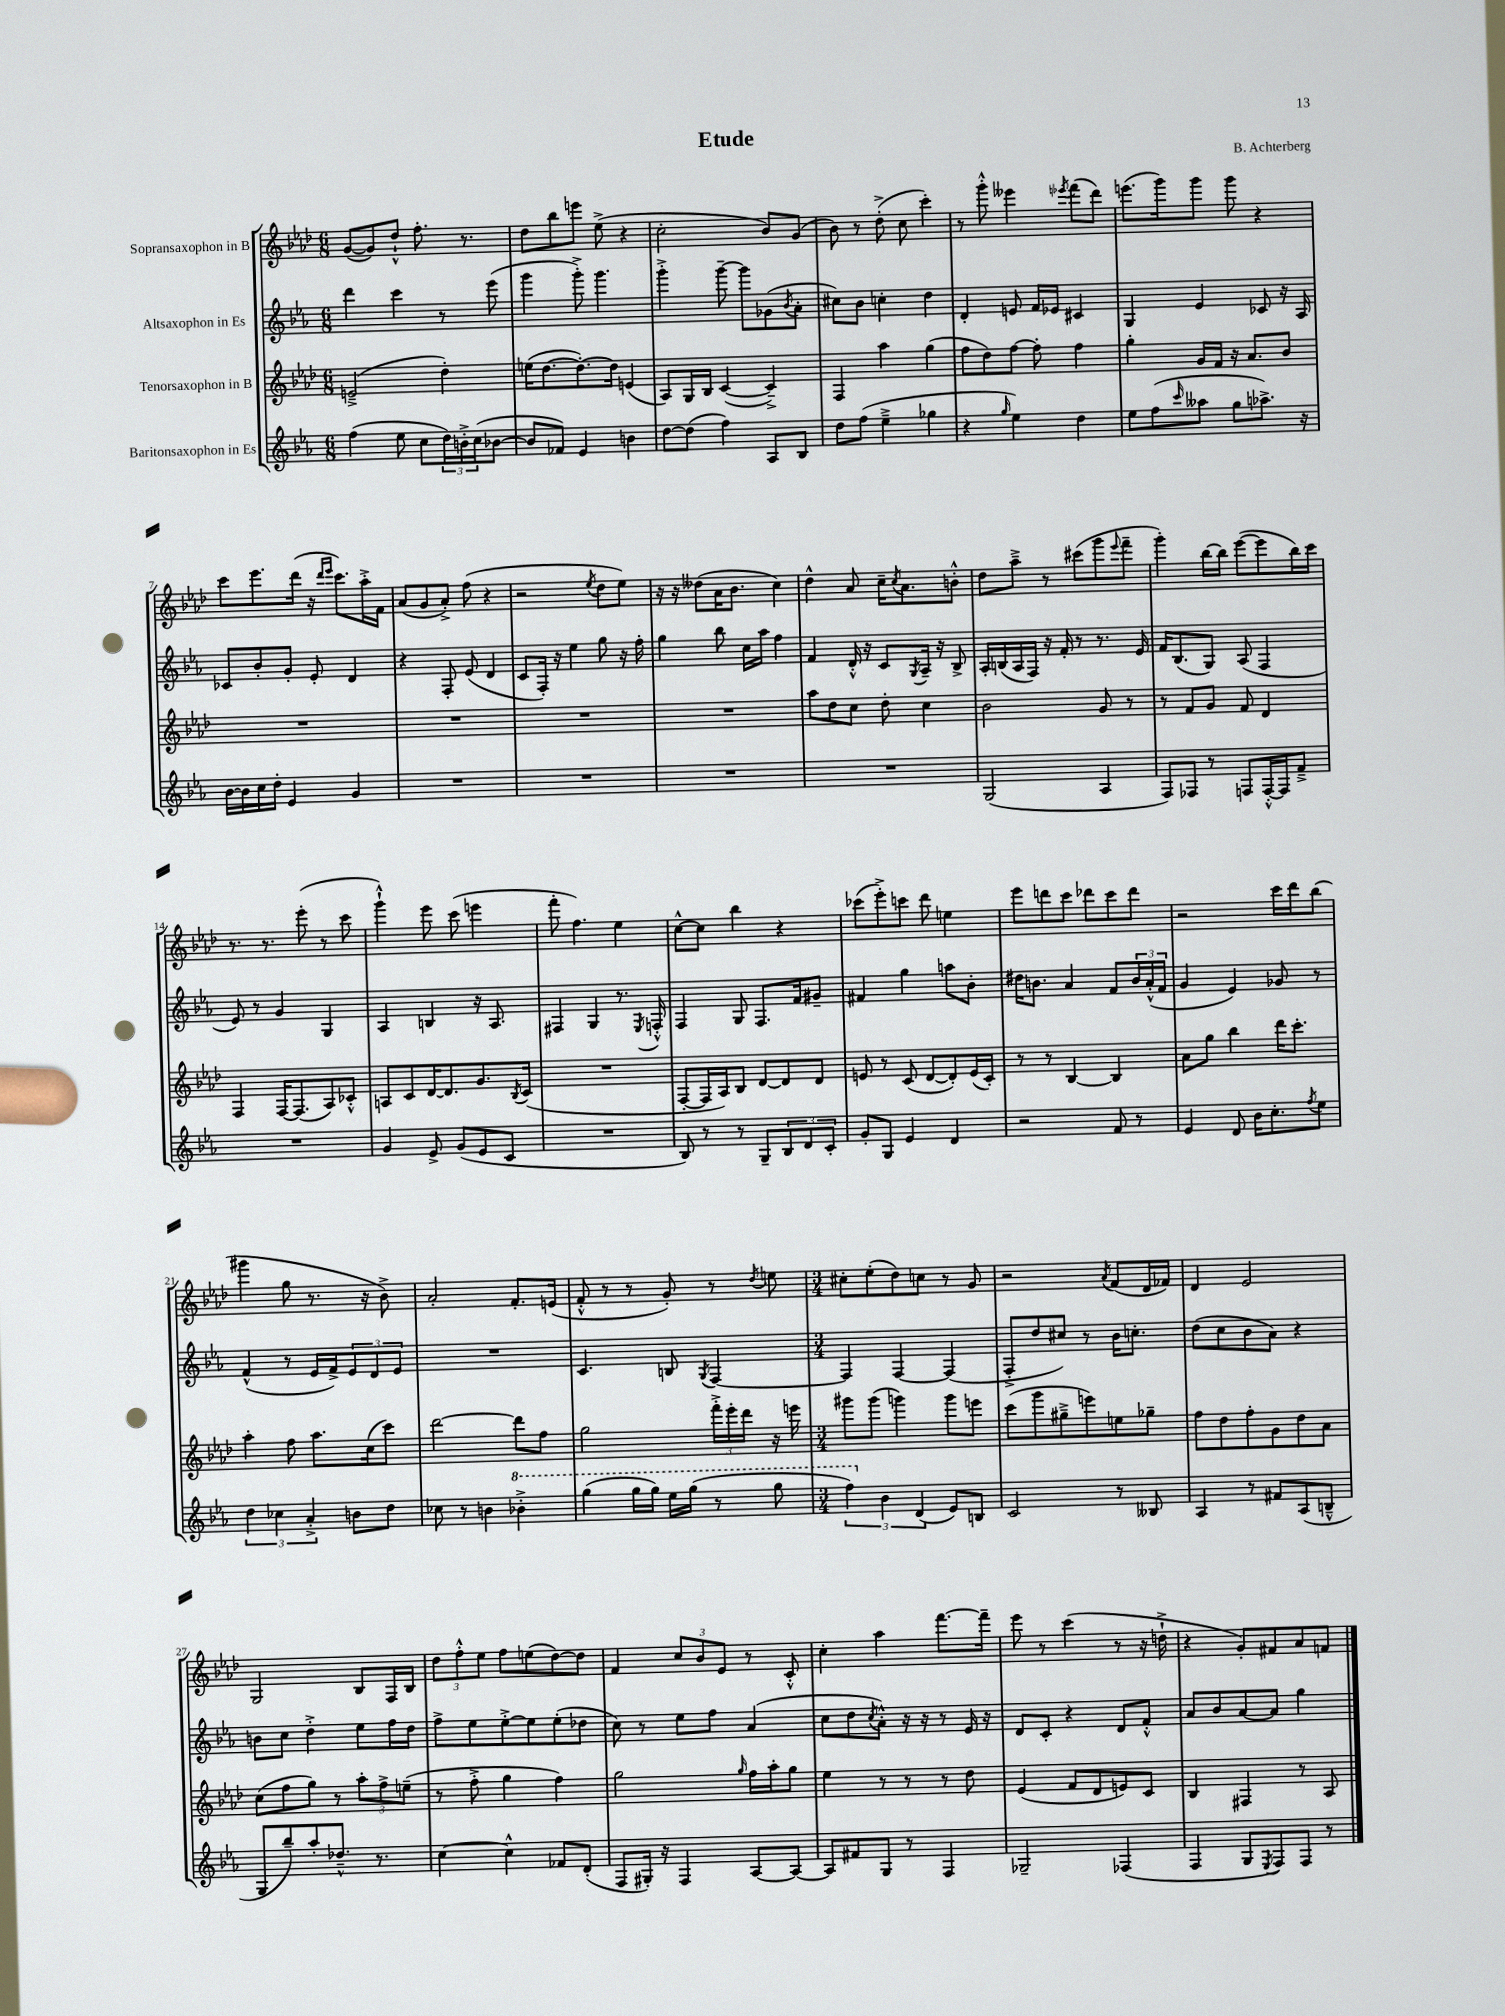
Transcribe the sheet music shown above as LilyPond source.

\header { title = "Etude" composer = "B. Achterberg" }
<<
\new StaffGroup <<
\new Staff = "s0" \with { instrumentName = "Sopransaxophon in B" } {
    \clef treble \key aes \major \numericTimeSignature \time 6/8
    g'8~( g'8) des''8-!-^ f''8.-. r8. |
    des''8 bes''8 e'''8 ees''8->( r4 |
    c''2-. bes'8) g'8( |
    bes'8) r8 des''8-.->( c''8 c'''4-.) |
    r8 g'''8-.-^ eeses'''4 \acciaccatura { ees'''8 } f'''8( des'''8) |
    e'''8.( g'''16) g'''8 g'''8 r4 |
    c'''8 ees'''8. des'''16( r16 \grace { des'''16 ees'''16 } c'''8.) aes''16-.-> f'16 |
    aes'8( g'8 aes'8-.->) f''8( r4 |
    r2 \acciaccatura { ees''8 } des''8 ees''8) |
    r16 r16 deses''8( aes'16 bes'8. c''4) |
    des''4-^ aes'8 c''16-- \acciaccatura { c''8 } aes'8. b'8-.-^ |
    des''8 aes''8---> r8 cis'''8( g'''8 \appoggiatura { ees'''8 } f'''8-- |
    g'''4-.) bes''16~ bes''16 ees'''8~( ees'''8 bes''16) c'''16 |
    r8. r8. ees'''8-.( r8 c'''8 |
    g'''4-!-^) ees'''8 c'''8( e'''4 |
    f'''8-. f''4.) ees''4 |
    c''8~-^ c''8 bes''4 r4 |
    ces'''8( ees'''8-.->) c'''8 des'''8 e''4 |
    ees'''8 d'''8 c'''8 des'''8 c'''8 des'''8 |
    r2 c'''16 des'''16 bes''8( |
    gis'''4 g''8 r8. r16 bes'8->) |
    aes'2-. f'8.-. e'16( |
    f'8-.-^ r8 r8 g'8-.) r8 \acciaccatura { des''8 } e''8 |
    \numericTimeSignature \time 3/4 cis''8-. ees''8-.( des''8) c''8 r8 g'8 |
    r2 \acciaccatura { aes'8 } f'8( des'16 fes'16) |
    des'4 ees'2 |
    g2 bes8 f16 bes16 |
    \tuplet 3/2 { des''8 f''8-.-^ ees''8 } f''8 e''8( des''8~) des''8 |
    f'4 \tuplet 3/2 { c''8 bes'8 ees'8 } r8 c'8-.-^ |
    c''4-. aes''4 f'''8.~ f'''16-- |
    ees'''8 r8 c'''4( r8 r16 d''16-!-> |
    r4 g'8-.) fis'8 aes'8 f'8 \bar "|." |
}
\new Staff = "s1" \with { instrumentName = "Altsaxophon in Es" } {
    \clef treble \key ees \major \numericTimeSignature \time 6/8
    d'''4 c'''4 r8 ees'''8( |
    g'''4 g'''8-.->) g'''4. |
    g'''4-.-> g'''8~-- g'''8 ges'8( \acciaccatura { bes'8 } aes'8-. |
    cis''8) bes'8 c''4-. d''4 |
    d'4-. e'8 f'16 ees'16 cis'4 |
    g4 ees'4 ces'8 r16 aes16 |
    ces'8 bes'8-. g'8-. ees'8-. d'4 |
    r4 f8-. ees'8( d'4 |
    c'8 f16-.) r16 ees''4 g''8 r16 f''16-. |
    g''4 bes''8 c''16 aes''16 f''4 |
    f'4 d'16-.-^ r16 c'8 \acciaccatura { g8 } aes16-- r16 bes8-> |
    aes16-. b16( aes16 f16) r16 f'16-. r8 r8. ees'16 |
    f'16 bes8.( g8) aes8( f4 |
    ees'8) r8 g'4 g4 |
    aes4 b4 r16 aes8. |
    fis4 g4 r8. \acciaccatura { ees8 } f16-.-^ |
    f4 g8 f8. f'16 gis'8-- |
    fis'4 g''4 a''8 bes'8-. |
    dis''16 b'8. aes'4 f'8 \tuplet 3/2 { b'16 aes'16-.-^( f'16 } |
    g'4 ees'4) ges'8 r8 |
    f'4-^( r8 ees'16 f'16->) \tuplet 3/2 { ees'8 d'8 ees'8 } |
    R2. |
    c'4. b8 \acciaccatura { g8 } f4~ |
    \numericTimeSignature \time 3/4 f4 f4~ f4( |
    f8-.-> d''8 cis''8) r8 bes'16 c''8.-. |
    d''8( c''8 bes'8 aes'8) r4 |
    b'8 c''8 d''4-.-> ees''8 f''16 d''16 |
    f''8-> ees''8 ees''8~-.-> ees''8 ees''8-.( des''8 |
    c''8) r8 ees''8 f''8 aes'4( |
    c''8 d''8 \acciaccatura { c''8 } aes'8-.-^) r16 r16 r8 ees'16 r16 |
    d'8 c'8-. r4 d'8 f'8-.-^ |
    aes'8 bes'8 aes'8~ aes'8 g''4 \bar "|." |
}
\new Staff = "s2" \with { instrumentName = "Tenorsaxophon in B" } {
    \clef treble \key aes \major \numericTimeSignature \time 6/8
    e'2--->( des''4-.) |
    e''16( des''8.~ des''8.~-.) des''16 e'4( |
    aes8) g16 bes16 c'4~( c'4--->) |
    f4 aes''4 g''4( |
    f''8 des''8) f''8~ f''8-. f''4 |
    g''4-. g'16 f'16 r16 aes'8. bes'8 |
    R2. |
    R2. |
    R2. |
    R2. |
    aes''8 des''8 c''8 des''8-. c''4 |
    bes'2 g'8 r8 |
    r8 f'8 g'8 f'8 des'4 |
    f4 f16~ f8.( aes8) ces'8-.-^ |
    a8 c'8 des'16~ des'8. g'8. \acciaccatura { bes8 } c'16( |
    R2. |
    f8~-. f16 aes16) bes8 des'8~ des'8 des'8 |
    e'8 r8 c'8( des'8~ des'8-.) e'16( c'16-.) |
    r8 r8 bes4~ bes4 |
    aes'8 g''8 bes''4 des'''16 c'''8.-. |
    aes''4-. f''8 aes''8. c''16( c'''8) |
    des'''2~ des'''8 f''8 |
    g''2 \tuplet 3/2 { f'''16-.-> ees'''16-. des'''16 } r16 e'''16 |
    \numericTimeSignature \time 3/4 gis'''8 gis'''8( g'''4) g'''8 e'''8 |
    c'''8( g'''8 gis''8---> e'''8) e''8 ges''8-- |
    f''8 des''8 f''8-. g'8 des''8 aes'8 |
    c''8( f''8 g''8) r8 \tuplet 3/2 { aes''8-. f''8-> e''8--( } |
    r8 f''8-.-> g''4 f''4) |
    g''2 \grace { g''16 } f''16 aes''16-. g''8 |
    ees''4 r8 r8 r8 des''8 |
    ees'4( f'8 des'8 e'8) c'8 |
    bes4 fis4 r8 aes8 \bar "|." |
}
\new Staff = "s3" \with { instrumentName = "Baritonsaxophon in Es" } {
    \clef treble \key ees \major \numericTimeSignature \time 6/8
    f''4( ees''8 c''8 \tuplet 3/2 { d''16) b'16-.-> c''16( } bes'8~ |
    bes'8 fes'8) ees'4 b'4 |
    d''8~ d''8( f''4) aes8 bes8 |
    d''8 f''8( ees''4---> ges''4 |
    r4 \grace { g''16 } ees''4) d''4 |
    ees''8 f''8( \grace { c'''16 } aeses''8 g''8 aes''8.->) r16 |
    bes'16~ bes'16 c''16 d''16-. ees'4 g'4 |
    R2. |
    R2. |
    R2. |
    R2. |
    g2( aes4 |
    f8) fes8 r8 f8 f16~-.-^ f16 f'8---> |
    R2. |
    g'4 ees'8-> g'8( ees'8 c'8 |
    R2. |
    bes8) r8 r8 g8-- \tuplet 3/2 { bes8 d'8 c'8-. } |
    g'8-. g8 ees'4 d'4 |
    r2 f'8 r8 |
    ees'4 d'8 bes'16 c''8.-. \acciaccatura { f''8 } ees''8 |
    \tuplet 3/2 { d''4 ces''4 aes'4-.-> } b'8 d''8 |
    ces''8 r8 b'4 \ottava #1 bes''!4-.-> |
    g'''4( g'''16 g'''16) ees'''16 g'''16( r8 g'''8 |
    \numericTimeSignature \time 3/4 \tuplet 3/2 { f'''4) \ottava #0 bes'4 d'4( } ees'8) b8 |
    c'2 r8 beses8 |
    aes4 r8 fis'8 aes8( b8---^ |
    g8 bes''8--) aes''8-. des''8.---^ r8. |
    c''4~ c''4-^ fes'8 d'8-.( |
    f8 gis16-.) r16 f4 aes8~ aes8~ |
    aes8 fis'8 g8 r8 f4 |
    ges2-- fes4( |
    f4 g8 \acciaccatura { ees8 } f8) f8 r8 \bar "|." |
}
>>
>>
